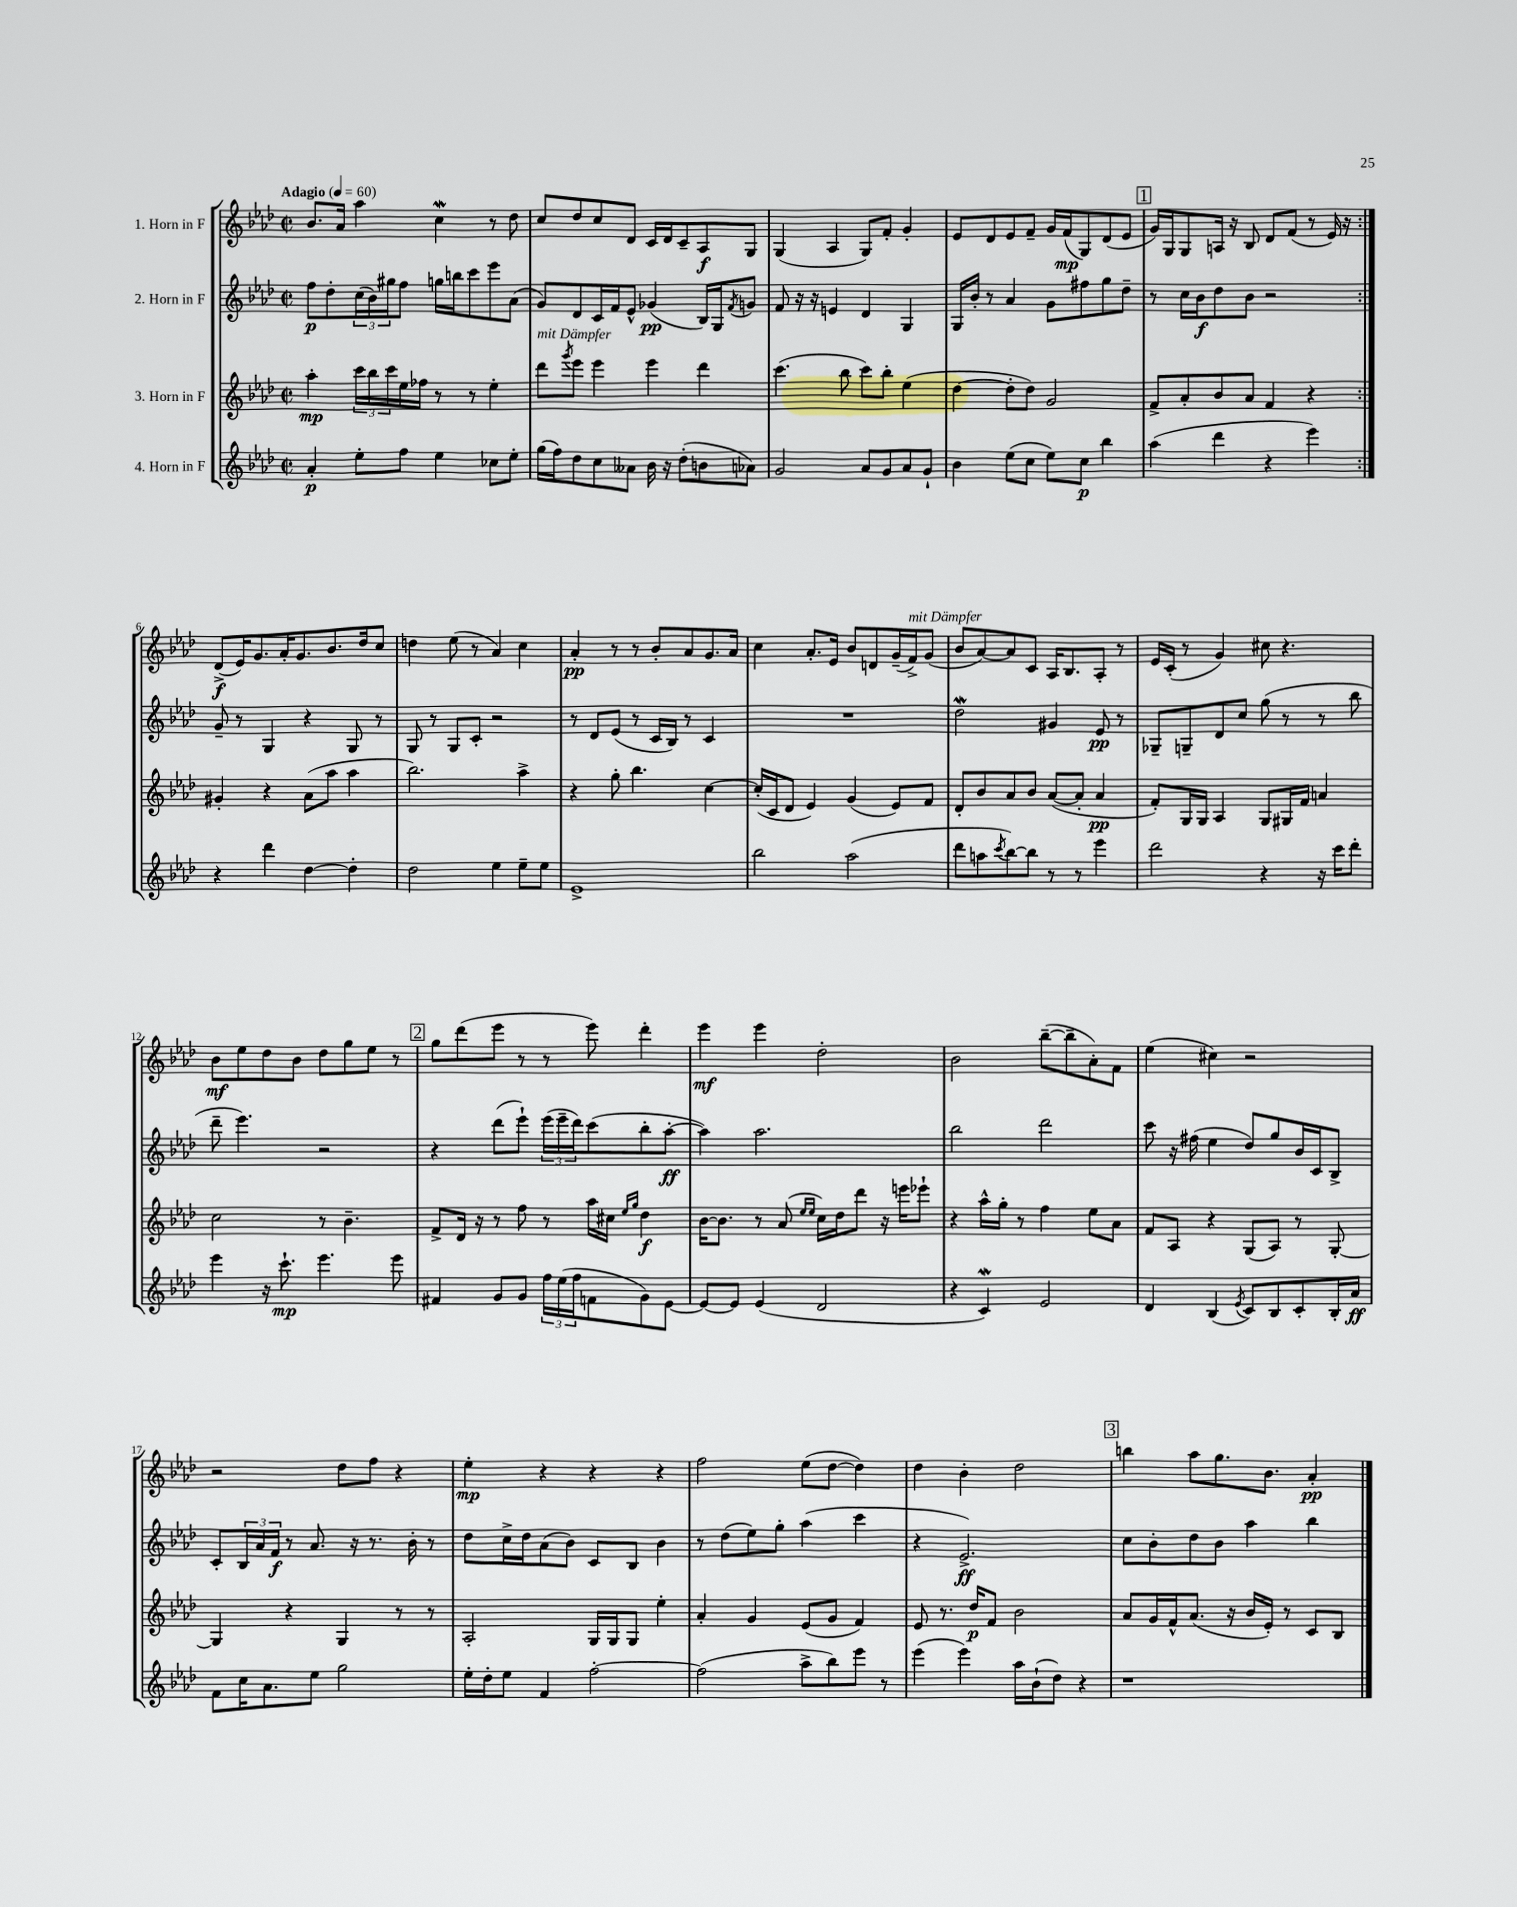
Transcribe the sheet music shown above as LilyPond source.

<<
\new StaffGroup <<
\new Staff = "s0" \with { instrumentName = "1. Horn in F" } {
    \clef treble \key aes \major \defaultTimeSignature \time 2/2 \tempo "Adagio" 4 = 60
    \repeat volta 2 { bes'8. aes'16 aes''4 c''4\mordent r8 des''8 |
    c''8 des''8 c''8 des'8 c'16 des'16 c'8-- aes8\f g8 |
    g4( aes4 g8) f'8-. g'4-. |
    ees'8 des'8 ees'8 f'8-- g'16 f'16\mp( g8) des'8( ees'8 |
    \mark \markup { \box "1" } g'16) g16 g8 a16 r16 bes8 des'8 f'8( r8 ees'16) r16 | }
    des'8->\f( ees'16) g'8. aes'16-. g'8. bes'8. des''16 c''8 |
    d''4 ees''8( r8 aes'4) c''4 |
    aes'4-.\pp r8 r8 bes'8-. aes'8 g'8. aes'16 |
    c''4 aes'8.-. ees'16 bes'8 d'8 g'16--( f'16->^\markup { \italic "mit Dämpfer" }) g'8( |
    bes'8 aes'8~) aes'8 c'8 aes16 bes8. aes8-. r8 |
    ees'16 c'16-.( r8 g'4) cis''8 r4. |
    bes'8\mf ees''8 des''8 bes'8 des''8 g''8 ees''8 r8 |
    \mark \markup { \box "2" } g''8 des'''8( ees'''8 r8 r8 ees'''8) des'''4-. |
    ees'''4\mf ees'''4 des''2-. |
    bes'2 bes''8~--( bes''8-- aes'8-.) f'8 |
    ees''4( cis''4) r2 |
    r2 des''8 f''8 r4 |
    ees''4-.\mp r4 r4 r4 |
    f''2 ees''8( des''8~ des''4) |
    des''4 bes'4-. des''2 |
    \mark \markup { \box "3" } b''4 aes''8 g''8. bes'8. aes'4-.\pp \bar "|." |
}
\new Staff = "s1" \with { instrumentName = "2. Horn in F" } {
    \clef treble \key aes \major \defaultTimeSignature \time 2/2
    \repeat volta 2 { f''8\p des''8-. \tuplet 3/2 { c''16( bes'16) gis''16 } f''8 g''16 b''16 c'''8 ees'''8 aes'8( |
    g'8) des'8 c'16 f'16 ees'8-^ ges'4\pp( bes16) g16 \acciaccatura { f'8 } g'8 |
    f'8 r16 r16 e'4 des'4 g4 |
    g16 bes'16-. r8 aes'4 g'8 fis''8 g''8 des''8-- |
    \mark \markup { \box "1" } r8 c''16 bes'16\f des''8 bes'8 r2 | }
    g'8-- r8 g4 r4 g8 r8 |
    g8 r8 g8 c'8-. r2 |
    r8 des'8 ees'8( r8 c'16 bes16) r8 c'4 |
    R1 |
    des''2\mordent gis'4 ees'8\pp r8 |
    ges8-- g8-- des'8 c''8 g''8( r8 r8 bes''8 |
    des'''8-- ees'''4.) r2 |
    \mark \markup { \box "2" } r4 des'''8( ees'''8-!) \tuplet 3/2 { ees'''16( ees'''16-- des'''16) } c'''8( bes''8-. aes''8~-.\ff |
    aes''4) aes''2. |
    bes''2 des'''2 |
    c'''8 r16 fis''16( ees''4 des''8) g''8 bes'16 c'16 bes8-> |
    c'8-. \tuplet 3/2 { bes16 aes'16 f'16\f } r8 aes'8. r16 r8. bes'16-. r8 |
    des''8 c''16-> des''16 aes'8( bes'8) c'8 bes8 bes'4 |
    r8 des''8( ees''8) g''8-. aes''4( c'''4 |
    r4 ees'2.->\ff) |
    \mark \markup { \box "3" } c''8 bes'8-. des''8 bes'8 aes''4 bes''4 \bar "|." |
}
\new Staff = "s2" \with { instrumentName = "3. Horn in F" } {
    \clef treble \key aes \major \defaultTimeSignature \time 2/2
    \repeat volta 2 { aes''4-.\mp \tuplet 3/2 { c'''16 bes''16 c'''16 } ees''16 fes''16 r8 r8 ees''4-. |
    des'''8^\markup { \italic "mit Dämpfer" } \acciaccatura { g'''8 } ees'''8 ees'''4 ees'''4 des'''4 |
    c'''4.( bes''8 c'''8) bes''8-. ees''4( |
    des''4~ des''8-. des''8) g'2 |
    \mark \markup { \box "1" } f'8-> aes'8-. bes'8 aes'8 f'4 r4 | }
    gis'4-. r4 aes'8( aes''8 aes''4 |
    bes''2.) aes''4-> |
    r4 g''8-. bes''4. c''4~ |
    c''16-.( c'16 des'8 ees'4) g'4( ees'8) f'8 |
    des'8-. bes'8 aes'8 bes'8 aes'8~( aes'8-. aes'4\pp |
    f'8-.) g16 g16 aes4 g8 gis16 f'16 a'4 |
    c''2 r8 bes'4.-- |
    \mark \markup { \box "2" } f'8-> des'16 r16 r8 f''8 r8 aes''16 cis''16 \grace { ees''16 g''16 } des''4\f |
    bes'16~ bes'8. r8 aes'8( \grace { ees''16 ees''16 } c''16) des''16 des'''8 r16 e'''16 ees'''8-! |
    r4 aes''16-^ g''16-. r8 f''4 ees''8 aes'8 |
    f'8 aes8 r4 g8( aes8) r8 g8~-. |
    g4 r4 g4 r8 r8 |
    aes2-. g16 g16 g8 ees''4-. |
    aes'4-. g'4 ees'8( g'8 f'4) |
    ees'8 r8. des''16\p f'8 bes'2 |
    \mark \markup { \box "3" } aes'8 g'16 f'16-^ aes'8.( r16 bes'16 ees'16-.) r8 c'8 bes8 \bar "|." |
}
\new Staff = "s3" \with { instrumentName = "4. Horn in F" } {
    \clef treble \key aes \major \defaultTimeSignature \time 2/2
    \repeat volta 2 { aes'4-.\p ees''8-. f''8 ees''4 ces''8 ees''8-. |
    g''16( f''16) des''8 c''8 aeses'8 bes'16 r16 des''8-.( b'8 aes'8) |
    g'2 aes'8 g'8 aes'8 g'8-! |
    bes'4 ees''8( c''8 ees''8) c''8\p bes''4 |
    \mark \markup { \box "1" } aes''4( des'''4 r4 ees'''4) | }
    r4 des'''4 des''4~ des''4-. |
    des''2 ees''4 ees''8-- ees''8 |
    ees'1-> |
    bes''2 aes''2( |
    des'''8 a''8 \acciaccatura { c'''8 } bes''8~) bes''8 r8 r8 ees'''4 |
    des'''2 r4 r16 c'''16 des'''8-. |
    ees'''4 r16 c'''8.-!\mp ees'''4. ees'''8 |
    \mark \markup { \box "2" } fis'4 g'8 g'8 \tuplet 3/2 { f''16 ees''16( f''16 } f'8 g'8) ees'8~ |
    ees'8~ ees'8 ees'4( des'2 |
    r4 c'4\mordent) ees'2 |
    des'4 bes4( \acciaccatura { ees'8 } c'8) bes8 c'8-. bes16-. aes'16\ff |
    f'8 c''16 aes'8. ees''8 g''2 |
    ees''16-. des''16-. ees''8 f'4 f''2~-. |
    f''2( aes''8-> bes''8) ees'''8 r8 |
    ees'''4( ees'''4) aes''16 bes'16-!( des''8) r4 |
    \mark \markup { \box "3" } r1 \bar "|." |
}
>>
>>
